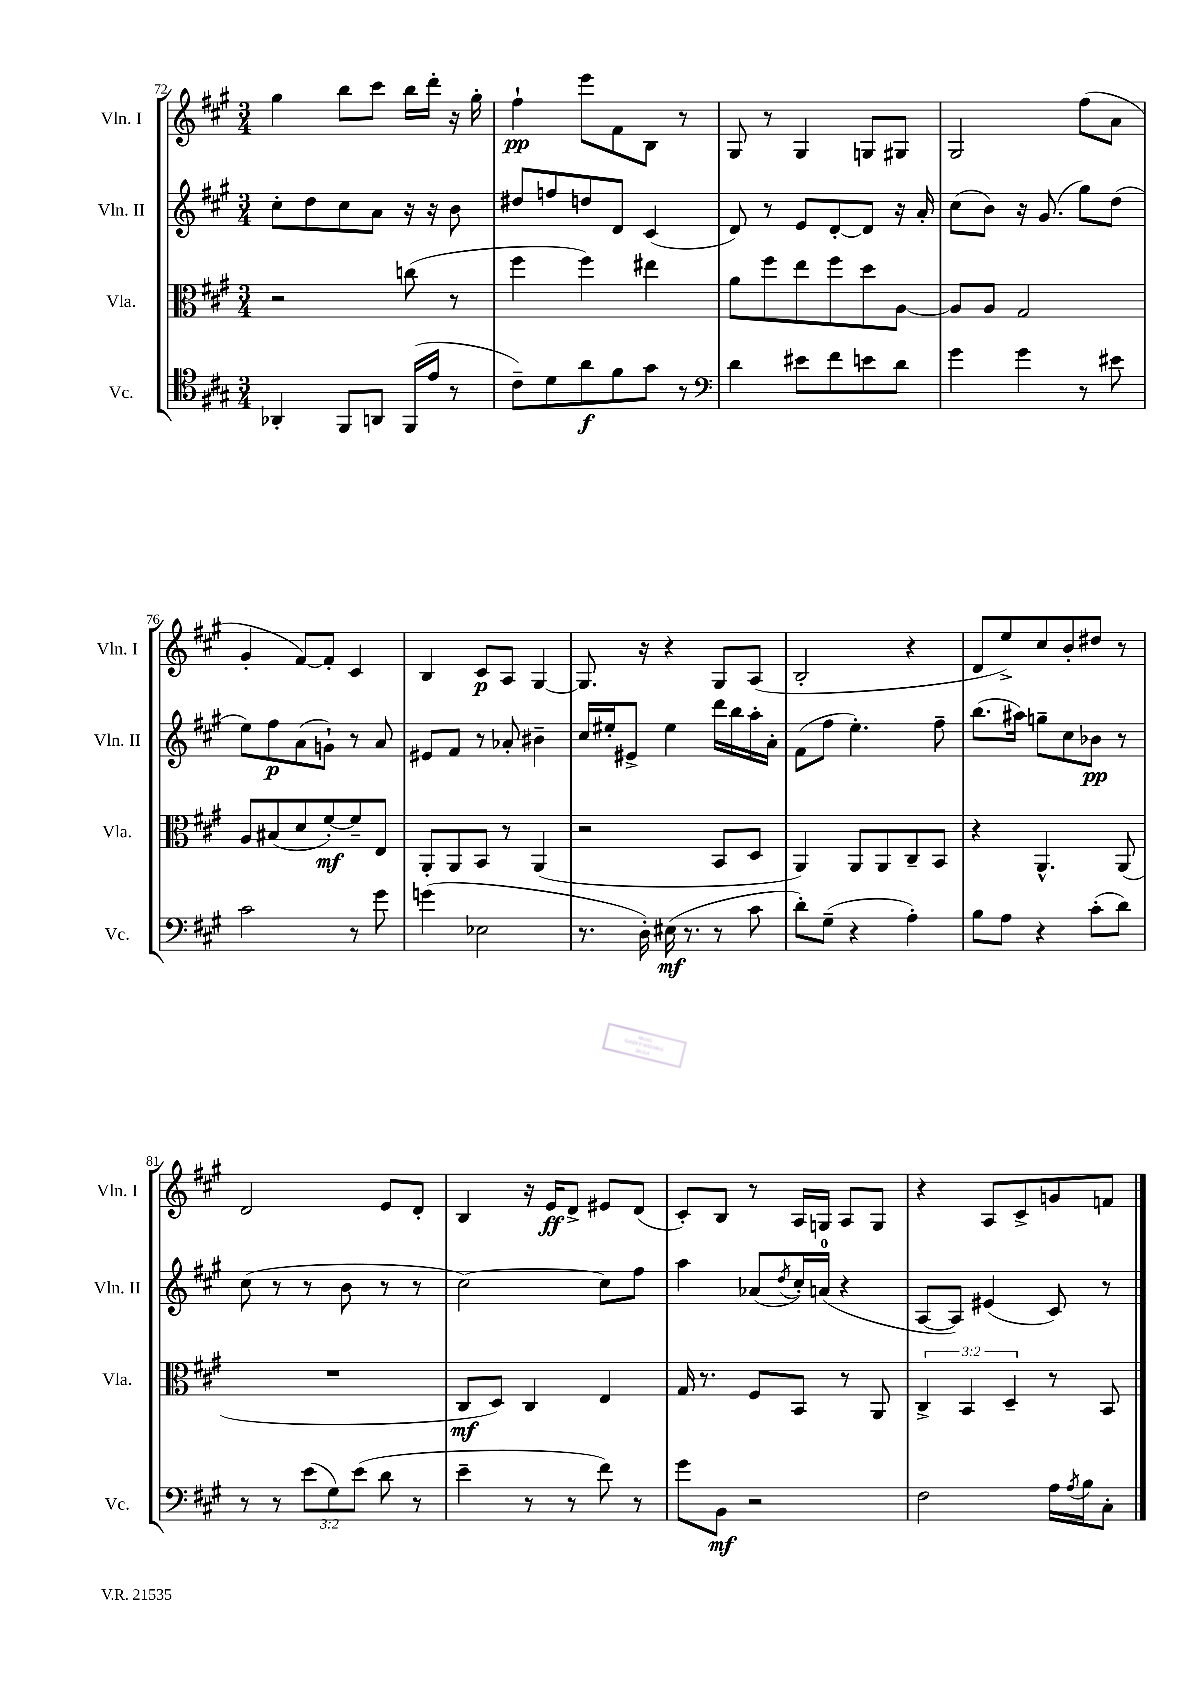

**kern	**kern	**kern	**kern
*staff4	*staff3	*staff2	*staff1
*clefC4	*clefC3	*clefG2	*clefG2
*k[f#c#g#]	*k[f#c#g#]	*k[f#c#g#]	*k[f#c#g#]
*M3/4	*M3/4	*M3/4	*M3/4
4AA-'	2r	8cc#'	4gg#
.	.	8dd	.
8FF#	.	8cc#	8bb
8AA	.	8a	8ccc#
(16FF#	(8cc	16r	16bb
16e	.	16r	16ddd'
8r	8r	8b	16r
.	.	.	16gg#'
=	=	=	=
8c#~)	4ff#	8dd#	4ff#`
8d	.	8ff	.
8a	4ff#)	8dd	8eee
8f#	.	8d	8f#
8g#	4ee#	(4c#	8B
8r	.	.	8r
=	=	=	=
*clefF4	*	*	*
4d	8a	8d)	8G#
.	8ff#	8r	8r
8e#	8ee	8e	4G#
8f#	8ff#	[8d'	.
8e	8dd	8d]	8G
8d	[8A	16r	8G#
.	.	16a'	.
=	=	=	=
4g#	8A]	(8cc#	2G#
.	8A	8b)	.
4g#	2G#	16r	.
.	.	(8.g#	.
8r	.	8gg#)	(8ff#
8e#	.	(8dd	8a
=	=	=	=
2c#	8A	8ee)	4g#'
.	(8B#	8ff#	.
.	8d	(8a	[8f#)
.	[8f#')	8g`)	8f#']
8r	8f#~]	8r	4c#
8g#	8E	8a	.
=	=	=	=
(4g	8AA'	8e#	4B
.	8AA	8f#	.
2E-	8BB	8r	8c#
.	8r	8a-'	8A
.	(4AA	4b#~	[4G#
=	=	=	=
8.r	2r	16cc#	8.G#]
.	.	16ee#'	.
.	.	8e#^	.
16D')	.	.	16r
(16E#	.	4ee#	4r
8.r	.	.	.
8r	8BB	16ddd	8G#
.	.	16bb	.
8c#	8D	16aa'	(8A
.	.	16a'	.
=	=	=	=
8d')	4AA)	(8f#	2B'
(8G#~	.	8ff#	.
4r	8AA	4.ee')	.
.	8AA	.	.
4A')	8C#~	.	4r
.	8BB	8ff#~	.
=	=	=	=
8B	4r	(8.bb	8d
8A	.	.	8ee^)
.	.	16aa#)	.
4r	4.AA^^	8gg~	8cc#
.	.	8cc#	8b'
(8c#'	.	8b-	8dd#
8d)	(8AA	8r	8r
=	=	=	=
8r	2.r	(8cc#	2d
8r	.	8r	.
(12e	.	8r	.
12G#)	.	.	.
.	.	8b	.
(12e	.	.	.
8d	.	8r	8e
8r	.	8r	8d'
=	=	=	=
4e~	8C#	[2cc#)	4B
.	8D)	.	.
8r	4C#	.	16r
.	.	.	16e
8r	.	.	8d^
8f#)	4E	8cc#]	8e#
8r	.	8ff#	(8d
=	=	=	=
8g#	16G#	4aa	8c#')
.	8.r	.	.
8BB	.	.	8B
2r	8F#	(8a-	8r
.	.	8qdd	.
.	8BB	16cc#')	16A
.	.	(16a	16G
.	8r	4r	8A
.	8AA	.	8G
=	=	=	=
2F#	6C#^	[8A	4r
.	.	8A])	.
.	6BB	.	.
.	.	(4e#	8A
.	6D~	.	.
.	.	.	8c#^
16A	8r	8c#)	8g
8qA	.	.	.
16B	.	.	.
8C#'	8BB	8r	8f
==	==	==	==
*-	*-	*-	*-
